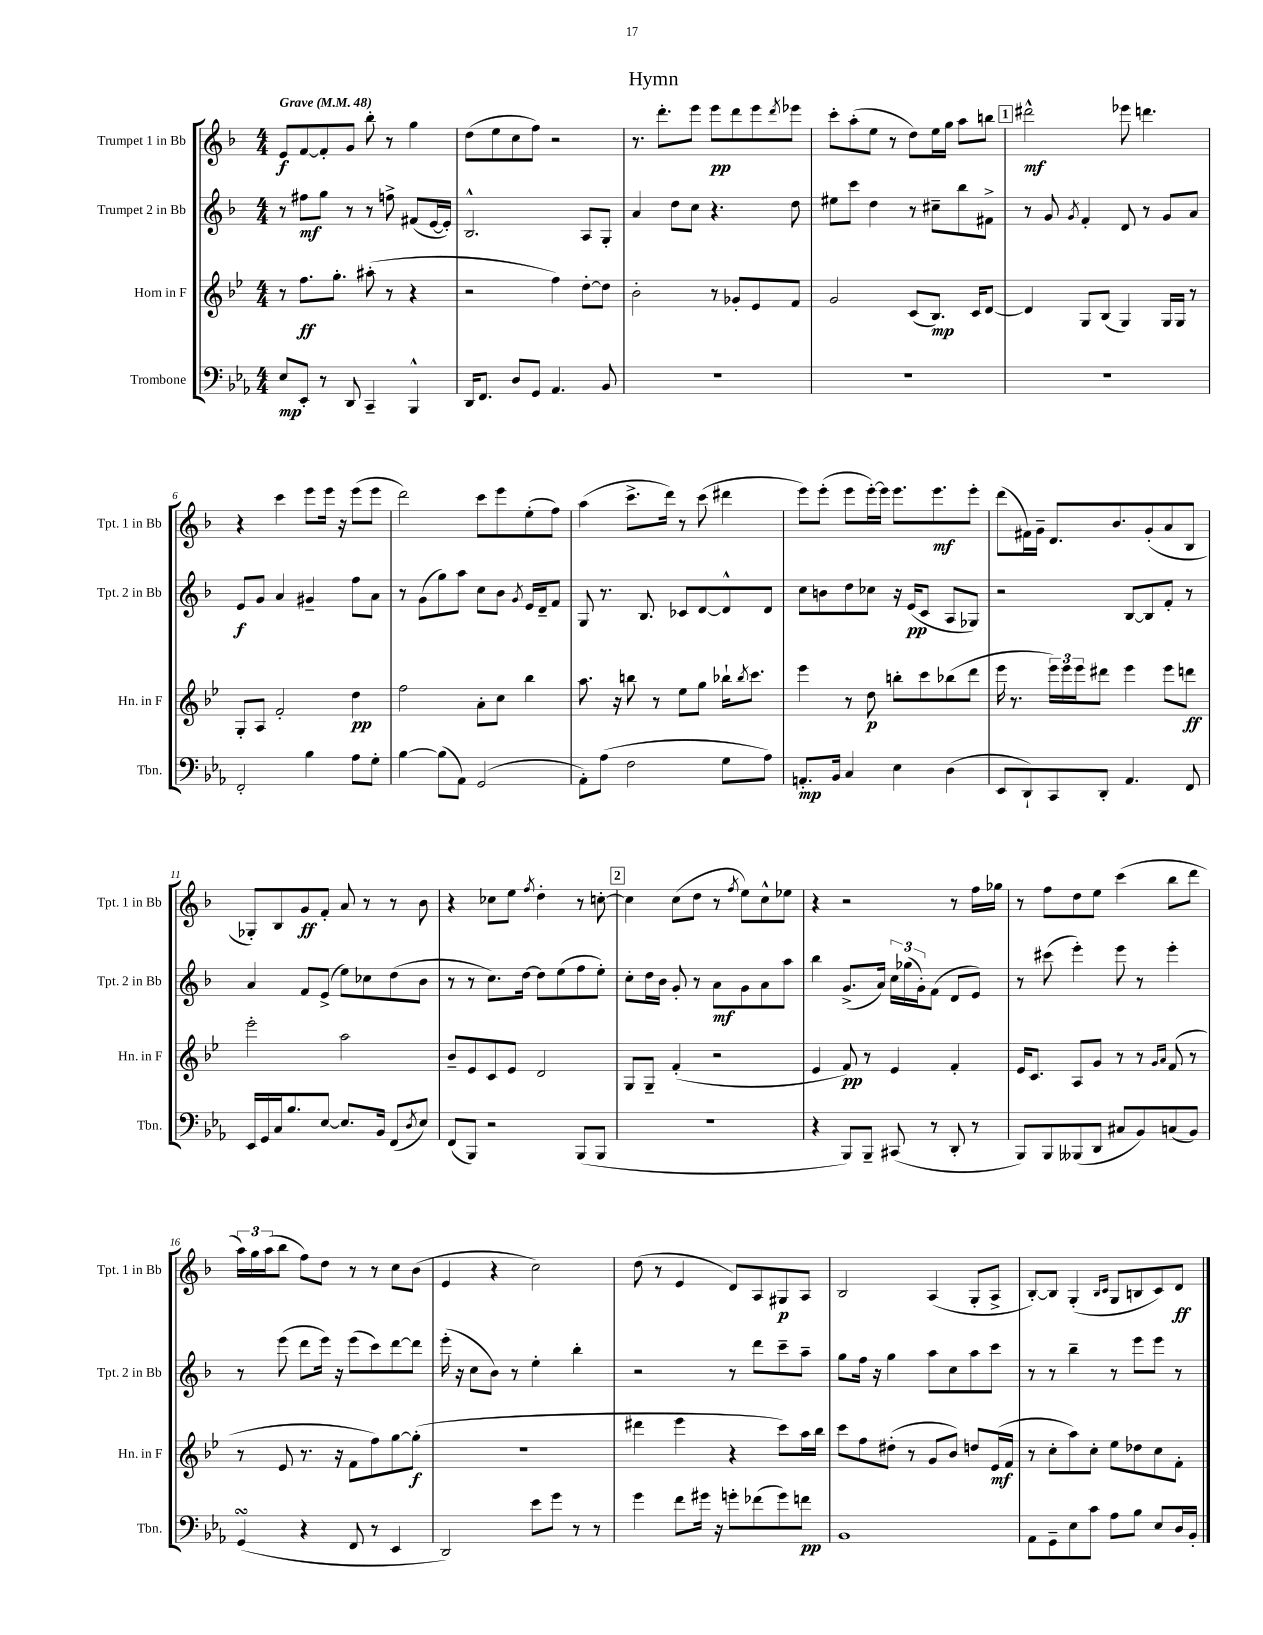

**kern	**kern	**kern	**kern
*staff4	*staff3	*staff2	*staff1
*clefF4	*clefG2	*clefG2	*clefG2
*k[b-e-a-]	*k[b-e-]	*k[b-]	*k[b-]
*M4/4	*M4/4	*M4/4	*M4/4
*MM48	*MM48	*MM48	*MM48
8E-/L	8r	8r	8e/L
8EE-'/J	8.ff\L	8ff#\L	[8f/
8r	.	8gg\J	8f'/]
.	8.gg'\J	.	.
8DD/	.	8r	8g/J
4CC~/	(8aa#'\	8r	8bb-'\
.	8r	8ff^\	8r
4BBB-^^/	4r	(8f#/L	4gg\
.	.	[16e/L	.
.	.	16e'/]JJ)	.
=	=	=	=
16DD/LK	2r	2.B-^^/	(8dd\L
8.FF/J	.	.	.
.	.	.	8ee\
8D/L	.	.	8cc\
8GG/J	.	.	8ff\J)
4.AA-/	4ff\)	.	2r
.	[8dd'\L	8A/L	.
8BB-/	8dd\]J	8G'/J	.
=	=	=	=
1r	2b-'\	4a/	8.r
.	.	.	8.ddd'\L
.	.	8dd\L	.
.	.	8cc\J	8eee\J
.	8r	4.r	8eee\L
.	8g-'/L	.	8ddd\
.	8e-/	.	8eee\
.	.	.	8qddd/
.	8f/J	8dd\	8eee-\J
=	=	=	=
1r	2g/	8ee#\L	8ccc'\L
.	.	8ccc\J	(8aa'\
.	.	4dd\	8ee\J
.	.	.	8r
.	(8c/L	8r	8dd\L)
.	8.B-/J)	8cc#~\L	16ee\L
.	.	.	16gg\JJ
.	.	8bb-\	8aa\L
.	16c/LK	.	.
.	[8d/J	8f#^\J	8bb\J
=	=	=	=
1r	4d/]	8r	2ddd#^^\
.	.	8g/	.
.	.	8qg/	.
.	8G/L	4f'/	.
.	(8B-/J	.	.
.	4G/)	8d/	8eee-\
.	.	8r	4.ddd\
.	16G/LL	8g/L	.
.	16G/JJ	.	.
.	8r	8a/J	.
=	=	=	=
2FF'/	8G'/L	8e/L	4r
.	8A/J	8g/J	.
.	2f'/	4a/	4ccc\
4B-\	.	4g#~/	8eee\L
.	.	.	16eee\Jk
.	.	.	16r
8A-\L	4dd\	8ff\L	(8eee\L
8G'\J	.	8a\J	8eee\J
=	=	=	=
[4B-\	2ff\	8r	2ddd\)
.	.	(8g\L	.
(8B-\]L	.	8gg\)	.
8AA-\J)	.	8aa\J	.
(2GG/	8a'\L	8cc\L	8ccc\L
.	8cc\J	8b-\J	8eee\
.	.	8qg/	.
.	4bb-\	16e/LL	(8ee'\
.	.	16d~/J	.
.	.	8f/J	8ff\J)
=	=	=	=
8AA-'\L)	8.aa\	8G/	(4aa\
(8A-\J	.	8.r	.
.	16r	.	.
2F\	8bb\	.	8.ccc^\L
.	.	8.B-/	.
.	8r	.	.
.	.	.	16ddd\Jk)
.	8ee-\L	8c-/L	8r
.	8gg\J	[8d/	(8ccc\
8G\L	16bb-`\LK	8d^^/]	4ddd#\
.	8qbb-/	.	.
.	8.ccc\J	.	.
8A-\J)	.	8d/J	.
=	=	=	=
8.AA'/L	4eee-\	8cc\L	8eee\L)
.	.	8b\	(8eee'\J
16BB-/Jk	.	.	.
4C/	8r	8dd\	8eee\L
.	8dd\	8cc-\J	[16eee'\L)
.	.	.	16eee\]JJ
4E-\	8bb'\L	16r	8.eee\L
.	.	(16e/LK	.
.	8ccc\	8c/J	.
.	.	.	8.eee\
(4D\	(8bb-\	8A/L	.
.	8ddd\J	8G-/J)	8eee'\J
=	=	=	=
8EE-/L	16eee-\	2r	(8ddd\L
.	8.r	.	.
8DD`/)	.	.	16f#\L)
.	.	.	16g~\JJ
8CC/	24eee-\LL)	.	8.d/L
.	24eee-\	.	.
.	24eee-\J	.	.
8DD'/J	8ddd#\J	.	.
.	.	.	8.b-/
4.AA-/	4eee-\	[8B-/L	.
.	.	8B-/]	(8g'/
.	8eee-\L	8f'/J	8a/
8FF/	8ddd\J	8r	8B-/J
=	=	=	=
16EE-/LL	2eee-'\	4a/	8G-'/L)
16GG/	.	.	.
16C/J	.	.	8B-/
8.B-/	.	.	.
.	.	8f/L	8g/
[8E-/J	.	(8e^/J	8f'/J
8.E-/]L	2aa\	8ee\L)	8a/
.	.	8cc-\	8r
16BB-/Jk	.	.	.
(8FF/L	.	(8dd\	8r
8qD/	.	.	.
8E-/J)	.	8b-\J	8b-\
=	=	=	=
(8FF/L	8b-~/L	8r	4r
8BBB-/J)	8e-/	8r	.
2r	8c/	8.cc\L)	8cc-\L
.	8e-/J	.	8ee\J
.	.	[16dd\Jk	.
.	.	.	8qff/
.	2d/	8dd\]L	4dd'\
.	.	(8ee\	.
(8BBB-/L	.	8ff\	8r
8BBB-/J	.	8ee'\J)	[8cc'\
=	=	=	=
1r	8G/L	8cc'\L	4cc\]
.	8G~/J	16dd\L	.
.	.	16b-\JJ	.
.	(4f'/	8g'/	(8cc\L
.	.	8r	8dd\J
.	2r	8a\L	8r
.	.	.	8qff/
.	.	8g\	8ee\L)
.	.	8a\	8cc^^\
.	.	8aa\J	8ee-\J
=	=	=	=
4r	4e-/	4bb-\	4r
8BBB-/L)	8f/)	(8.g^/L	2r
8BBB-~/J	8r	.	.
.	.	16a/Jk)	.
(8CC#/	4e-/	24cc\LL	.
.	.	(24gg-\	.
.	.	24g'\J)	.
8r	.	(8f\J	.
8DD'/	4f'/	8d/L	8r
8r	.	8e/J)	16ff\LL
.	.	.	16gg-\JJ
=	=	=	=
8BBB-/L)	16e-/LK	8r	8r
.	8.c/J	.	.
8BBB-/	.	(8ccc#\	8ff\L
(8BBB--/	8A/L	4eee'\)	8dd\
8DD/J	8g/J	.	8ee\J
8C#/L	8r	8eee\	(4ccc\
8BB-/)	8r	8r	.
.	16qqg/LL	.	.
.	16qqa/JJ	.	.
(8C/	(8f/	4eee'\	8bb-\L
8BB-/J)	8r	.	8ddd\J
=	=	=	=
(4GG/	8r	8r	24aa\LL)
.	.	.	24gg\
.	.	.	(24aa\J
.	8e-/	(8eee\	8bb-\J
4r	8.r	8ddd\L	8ff\L)
.	.	16eee\Jk)	8dd\J
.	16r	16r	.
8FF/	8f\L	(8eee\L	8r
8r	8ff\)	8ccc\)	8r
4EE-/	[8gg\	[8ddd\	8cc\L
.	(8gg'\]J	8ddd\]J	(8b-\J
=	=	=	=
2DD/)	1r	(16eee'\	4e/
.	.	16r	.
.	.	8cc\L	.
.	.	8b-\J)	4r
.	.	8r	.
8e-\L	.	4ee'\	2cc\)
8g\J	.	.	.
8r	.	4bb-'\	.
8r	.	.	.
=	=	=	=
4g\	4ddd#\	2r	(8dd\
.	.	.	8r
8f\L	4eee-\	.	4e/
16g#\Jk	.	.	.
16r	.	.	.
8g'\L	4r	8r	8d/L)
(8f-\	.	8ddd\L	8A/
8g\)	8ccc\L)	8ccc~\	8G#/
8f\J	16aa\L	8aa~\J	8A/J
.	16bb-\JJ	.	.
=	=	=	=
1BB-	8ccc\L	8gg\L	2B-/
.	8ff\	16ff\Jk	.
.	.	16r	.
.	(8dd#'\J	4gg\	.
.	8r	.	.
.	8g/L	8aa\L	(4A/
.	8b-/J)	8cc\	.
.	8dd/L	8aa\	8G'/L
.	(16e-/L	8ccc\J	8A^/J
.	16f/JJ	.	.
=	=	=	=
8AA-\L	8r	8r	[8B-'/L)
8GG~\	8cc'\L	8r	8B-/]J
8E-\	8aa\)	4bb-~\	(4G'/
8c\J	8cc'\J	.	.
.	.	.	16qqB-/LL
.	.	.	16qqc/JJ
8A-\L	8ee-\L	8r	8G/L
8B-\J	8dd-\	8eee\L	8B/
8E-/L	8cc\	8eee\J	8c/)
16D/L	8f'\J	8r	8d/J
16BB-'/JJ	.	.	.
==	==	==	==
*-	*-	*-	*-
